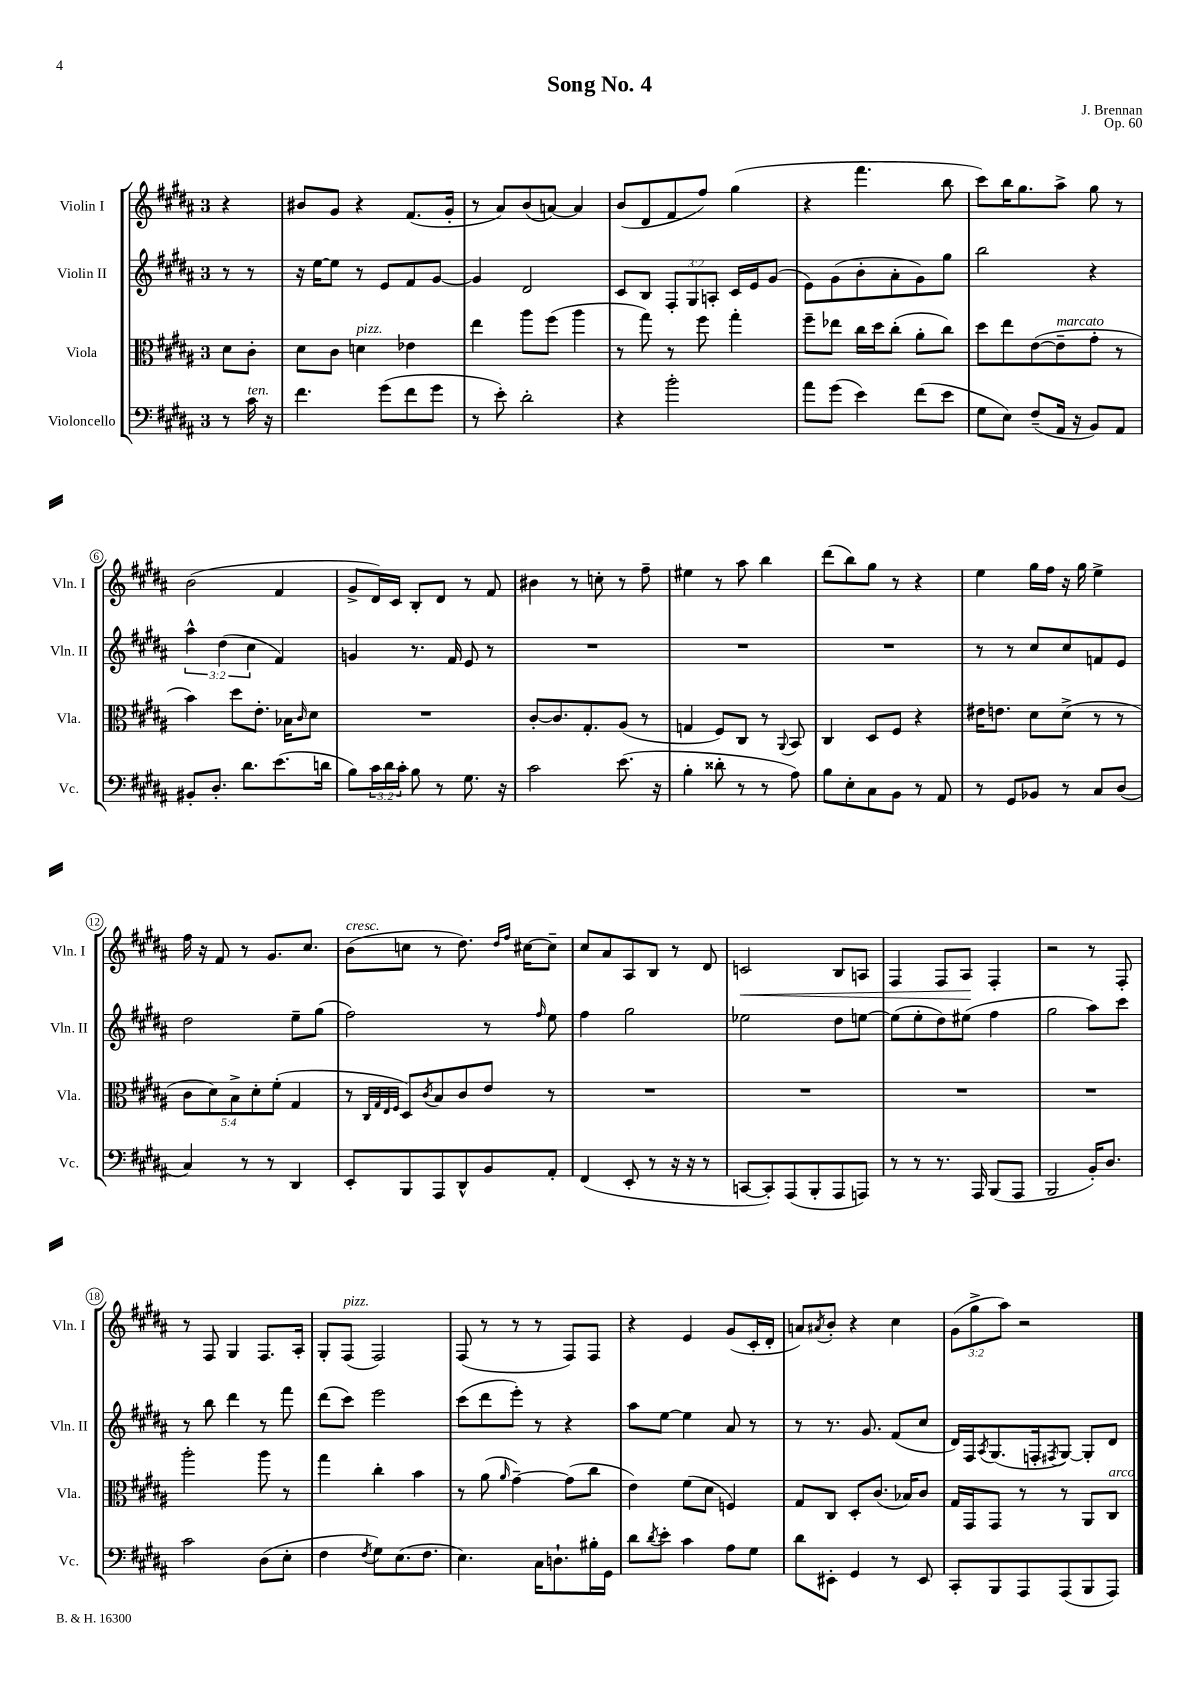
\header { title = "Song No. 4" composer = "J. Brennan" opus = "Op. 60" }
<<
\new StaffGroup <<
\new Staff = "s0" \with { instrumentName = "Violin I" shortInstrumentName = "Vln. I" } {
    \clef treble \key b \major \once \override Staff.TimeSignature.style = #'single-digit \time 3/4 \override Staff.TupletNumber.text = #tuplet-number::calc-fraction-text \partial 4
    r4 |
    bis'8 gis'8 r4 fis'8.( gis'16-. |
    r8 ais'8) b'8( a'8~) a'4 |
    b'8( dis'8 fis'8 fis''8) gis''4( |
    r4 fis'''4. b''8 |
    cis'''8) b''16 gis''8. ais''8-> gis''8 r8 |
    b'2( fis'4 |
    gis'8-> dis'16) cis'16 b8-. dis'8 r8 fis'8 |
    bis'4 r8 c''8-. r8 fis''8-- |
    eis''4 r8 ais''8 b''4 |
    dis'''8( b''8) gis''8 r8 r4 |
    e''4 gis''16 fis''16 r16 gis''16 e''4-> |
    fis''16 r16 fis'8 r8 gis'8. cis''8. |
    b'8^\markup { \italic "cresc." }( c''8 r8 dis''8.) \grace { dis''16 fis''16 } cis''16~ cis''8-- |
    cis''8 ais'8 ais8 b8 r8 dis'8 |
    c'2\< b8 a8 |
    fis4 fis8 ais8\! fis4-. |
    r2 r8 fis8-. |
    r8 fis8 gis4 fis8. ais16-. |
    gis8-. fis8^\markup { \italic "pizz." }( fis2) |
    fis8( r8 r8 r8 fis8) fis8 |
    r4 e'4 gis'8( cis'16-. dis'16-. |
    a'8) \acciaccatura { ais'8 } b'8-. r4 cis''4 |
    \tuplet 3/2 { gis'8( gis''8-> ais''8) } r2 \bar "|." |
}
\new Staff = "s1" \with { instrumentName = "Violin II" shortInstrumentName = "Vln. II" } {
    \clef treble \key b \major \once \override Staff.TimeSignature.style = #'single-digit \time 3/4 \override Staff.TupletNumber.text = #tuplet-number::calc-fraction-text \partial 4
    r8 r8 |
    r16 e''16~ e''8 r8 e'8 fis'8 gis'8~ |
    gis'4 dis'2 |
    cis'8 b8 \tuplet 3/2 { fis8-. gis8 a8-. } cis'16 e'16 gis'8( |
    e'8) gis'8( b'8-. ais'8-. gis'8) gis''8 |
    b''2 r4 |
    \tuplet 3/2 { ais''4-^ dis''4( cis''4 } fis'4) |
    g'4 r8. fis'16 e'8 r8 |
    R2. |
    R2. |
    R2. |
    r8 r8 cis''8 cis''8 f'8 e'8 |
    dis''2 e''8-- gis''8( |
    fis''2) r8 \grace { fis''16 } e''8 |
    fis''4 gis''2 |
    ees''2 dis''8 e''8~ |
    e''8( e''8-. dis''8) eis''8( fis''4 |
    gis''2 ais''8) cis'''8 |
    r8 b''8 dis'''4 r8 fis'''8 |
    dis'''8( cis'''8) e'''2 |
    cis'''8( dis'''8 e'''8-.) r8 r4 |
    ais''8 e''8~ e''4 ais'8 r8 |
    r8 r8. gis'8. fis'8( cis''8 |
    dis'16) fis16 \acciaccatura { ais8 } gis8.( f16-. \acciaccatura { fis8 } gis8~) gis8-. dis'8 \bar "|." |
}
\new Staff = "s2" \with { instrumentName = "Viola" shortInstrumentName = "Vla." } {
    \clef alto \key b \major \once \override Staff.TimeSignature.style = #'single-digit \time 3/4 \override Staff.TupletNumber.text = #tuplet-number::calc-fraction-text \partial 4
    dis'8 cis'8-. |
    dis'8 cis'8 d'4^\markup { \italic "pizz." } ees'4 |
    e''4 ais''8 fis''8( ais''4 |
    r8 gis''8) r8 fis''8 gis''4-. |
    fis''8-- ees''8 cis''16 dis''16 cis''8-.( ais'8-. cis''8) |
    dis''8 e''8 e'8~( e'8--^\markup { \italic "marcato" } gis'8-. r8 |
    b'4) dis''8 e'8.-. bes16 \grace { cis'16 } dis'8 |
    R2. |
    cis'8~-. cis'8. gis8.-. ais8( r8 |
    g4 fis8) cis8 r8 \appoggiatura { ais,8 } b,8 |
    cis4 dis8 fis8 r4 |
    eis'16 e'8. dis'8 dis'8->( r8 r8 |
    \tuplet 5/4 { cis'8 dis'8) b8-> dis'8-. fis'8-.( } gis4 |
    r8 \grace { cis32 gis32 e32 fis32 } dis8) \acciaccatura { cis'8 } b8 cis'8 e'8 r8 |
    R2. |
    R2. |
    R2. |
    R2. |
    ais''2-. ais''8 r8 |
    gis''4 cis''4-. b'4 |
    r8 ais'8( \grace { ais'16 } gis'4~--) gis'8( cis''8 |
    e'4) fis'8( dis'8 f4) |
    gis8 cis8 dis8-. cis'8.( bes16) cis'8 |
    gis16 gis,16 gis,8 r8 r8 ais,8 cis8^\markup { \italic "arco" } \bar "|." |
}
\new Staff = "s3" \with { instrumentName = "Violoncello" shortInstrumentName = "Vc." } {
    \clef bass \key b \major \once \override Staff.TimeSignature.style = #'single-digit \time 3/4 \override Staff.TupletNumber.text = #tuplet-number::calc-fraction-text \partial 4
    r8 cis'16^\markup { \italic "ten." } r16 |
    fis'4. gis'8( fis'8 gis'8 |
    r8 e'8-.) dis'2-. |
    r4 b'2-. |
    ais'8 gis'8( e'4) fis'8( e'8 |
    gis8 e8) fis8--( ais,16 r16 b,8) ais,8 |
    bis,8-. dis8.-. dis'8. e'8.( d'16 |
    b8) \tuplet 3/2 { cis'16 dis'16 cis'16-. } b8 r8 gis8. r16 |
    cis'2 e'8.( r16 |
    b4-. disis'8-. r8 r8 ais8) |
    b8 e8-. cis8 b,8 r8 ais,8 |
    r8 gis,8 bes,8 r8 cis8 dis8( |
    cis4) r8 r8 dis,4 |
    e,8-. b,,8 ais,,8 dis,8-^ b,8 ais,8-. |
    fis,4( e,8-. r8 r16 r16 r8 |
    c,8~ c,8-.) ais,,8( b,,8-. ais,,8 a,,8) |
    r8 r8 r8. ais,,16 b,,8( ais,,8 |
    b,,2 b,16-.) dis8. |
    cis'2 dis8( e8-. |
    fis4 \acciaccatura { fis8 } gis8) e8.( fis8. |
    e4.) cis16 d8.-! bis16-. gis,16 |
    dis'8 \acciaccatura { dis'8 } e'8-. cis'4 ais8 gis8 |
    dis'8 eis,8-. gis,4 r8 eis,8 |
    cis,8-. b,,8 ais,,8 ais,,8( b,,8 ais,,8) \bar "|." |
}
>>
>>
\layout { \context { \Score \override BarNumber.stencil = #(make-stencil-circler 0.1 0.3 ly:text-interface::print) } }
